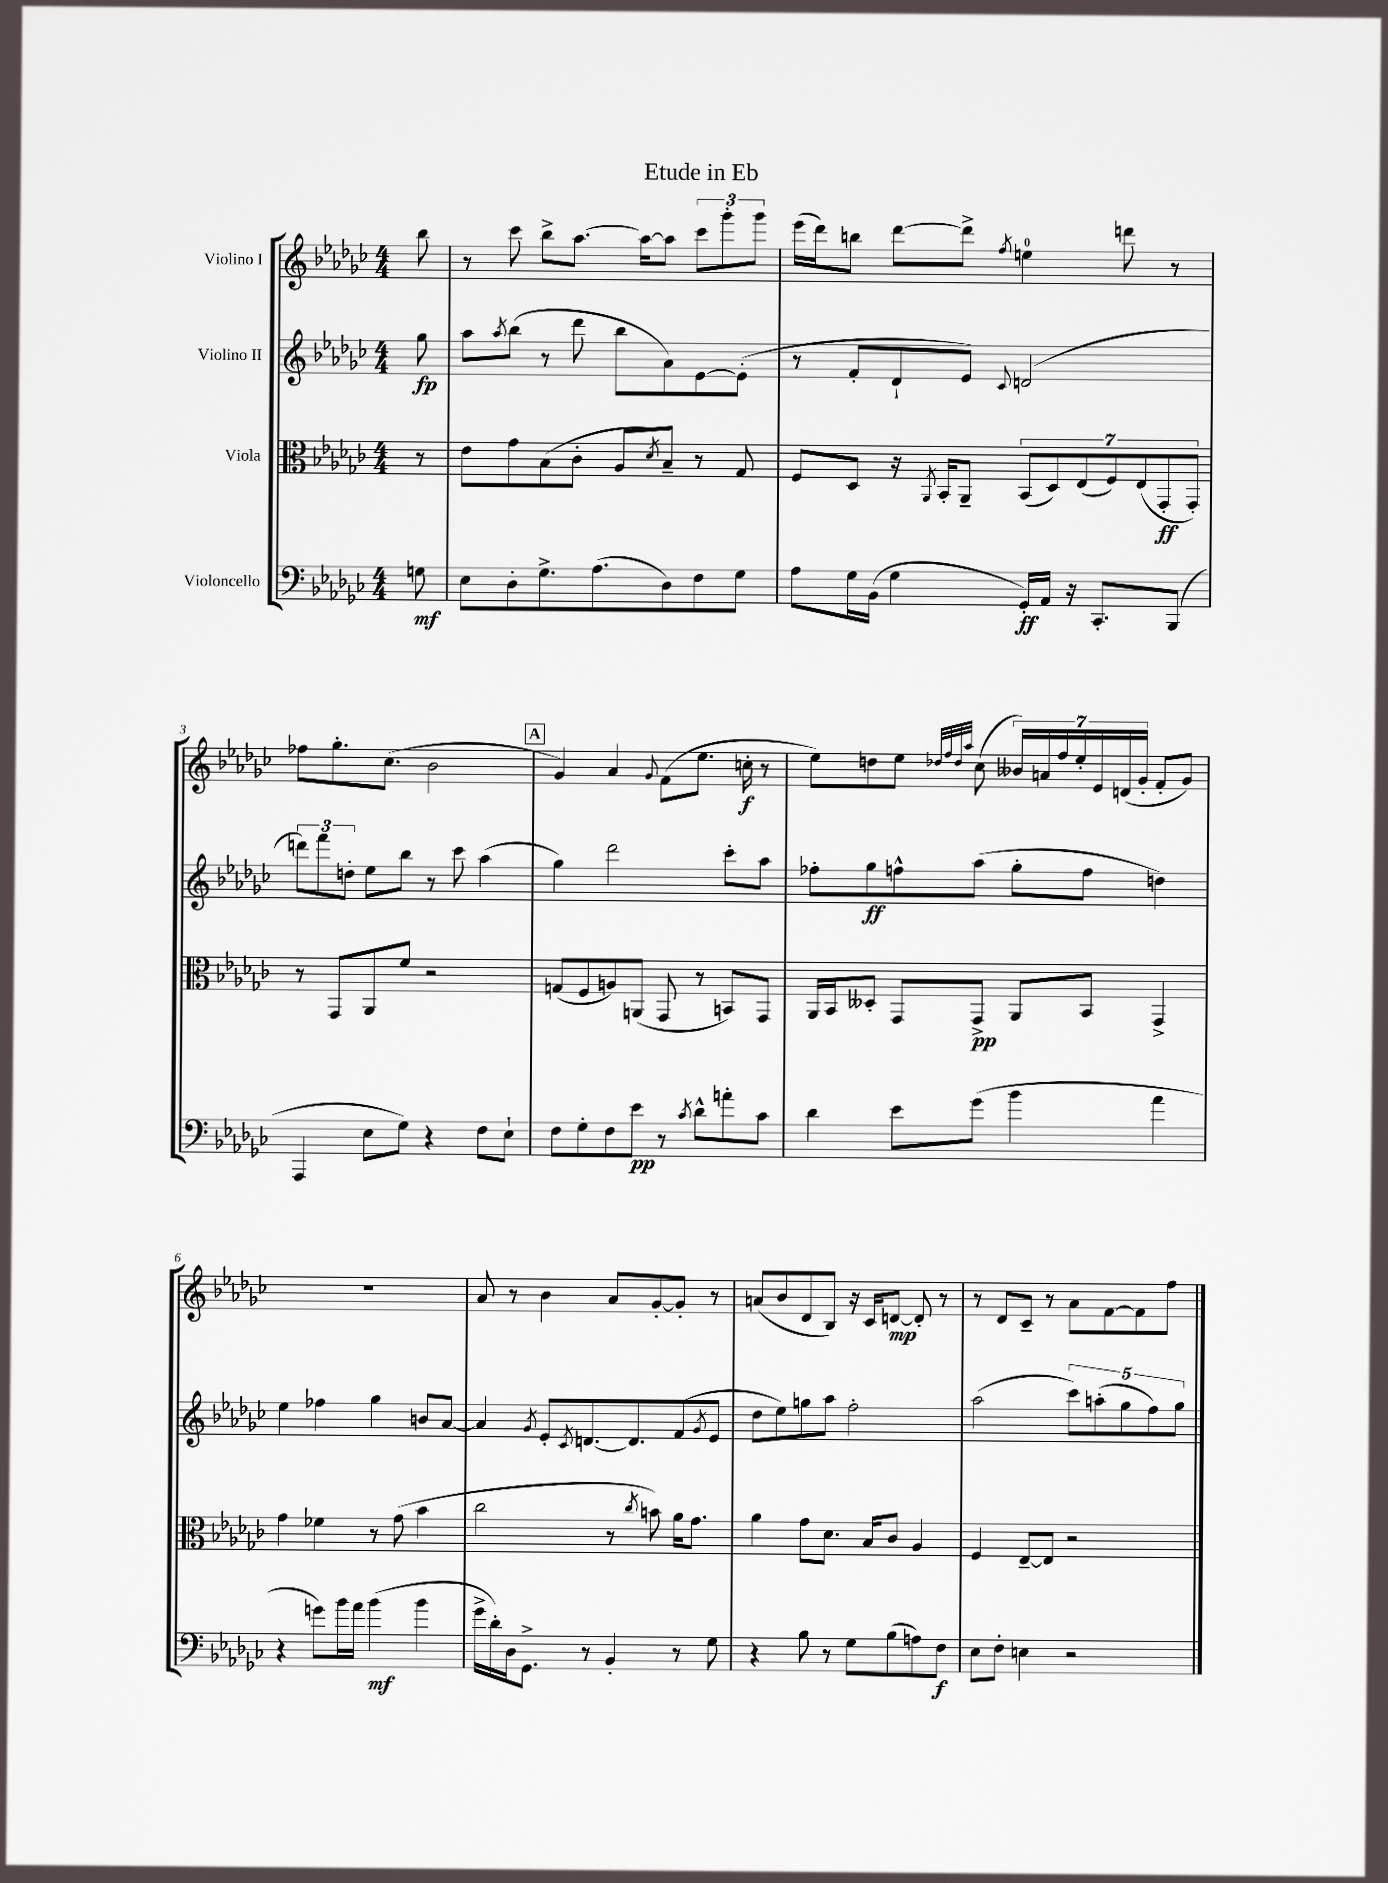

**kern	**kern	**kern	**kern
*staff4	*staff3	*staff2	*staff1
*clefF4	*clefC3	*clefG2	*clefG2
*k[b-e-a-d-g-c-]	*k[b-e-a-d-g-c-]	*k[b-e-a-d-g-c-]	*k[b-e-a-d-g-c-]
*M4/4	*M4/4	*M4/4	*M4/4
8G	8r	8gg-	8bb-
=	=	=	=
8E-	8e-	8aa-	8r
.	.	8qaa-	.
8D-'	8g-	(8bb-	8ccc-
8.G-^	(8B-	8r	8bb-^
.	8c-'	8ddd-	[8.aa-
(8.A-	.	.	.
.	8A-	8bb-	.
.	.	.	16aa-_
.	8qd-	.	.
8D-)	8B-~)	8a-)	8aa-]
8F	8r	[8e-	12ccc-
.	.	.	12ggg-'
8G-	8G-	(8e-']	.
.	.	.	12ggg-
=	=	=	=
8A-	8F	8r	(16eee-
.	.	.	16ddd-)
16G-	8D-	8f'	8bb
(16BB-	.	.	.
4G-	16r	8d-`	[8ddd-
.	8qAA-	.	.
.	16BB-'	.	.
.	8AA-~	8e-)	8ddd-^]
.	.	8qqc-	8qff
16GG-')	(14BB-	(2d	4ee
16AA-	.	.	.
.	14D-)	.	.
16r	.	.	.
.	(14E-	.	.
8.CC-'	.	.	.
.	14F)	.	.
.	.	.	8ddd
.	(14E-	.	.
.	14GG-'	.	.
(8BBB-	.	.	8r
.	14GG-')	.	.
=	=	=	=
4AAA-	8r	12ddd)	8ff-
.	.	12fff	.
.	8GG-	.	8.gg-'
.	.	12dd'	.
8E-	8AA-	8ee-	.
.	.	.	(8.cc-
8G-)	8f	8bb-	.
4r	2r	8r	2b-
.	.	8ccc-	.
8F	.	(4aa-	.
8E-`	.	.	.
=	=	=	=
8F	(8G	4gg-)	4g-)
8G-'	8F	.	.
8F	8A)	2ddd-	4a-
8e-	(8AA	.	.
.	.	.	8qqg-
8r	8GG-	.	(8f
8qc-	.	.	.
8d-^^	8r	.	8.ee-
8a'	8BB)	8ccc-'	.
.	.	.	16cc'
8c-	8GG-	8aa-	8r
=	=	=	=
4d-	16AA-	8ff-'	8ee-)
.	16BB-	.	.
.	8D--'	8gg-	8dd
8e-	8GG-	8ff^^	8ee-
.	.	.	32qqdd-
.	.	.	32qqff
.	.	.	32qqdd-
.	.	.	32qqaa-
(8g-	8GG-^	(8aa-	(8cc-
4b-	8AA-	8gg-'	28b--)
.	.	.	28a
.	.	.	28ff
.	.	.	28ee-'
.	8BB-	8ff	.
.	.	.	28e-
.	.	.	(28d
.	.	.	28g-'
4a-	4GG-^	4dd)	8f'
.	.	.	8g-)
=	=	=	=
4r	4g-	4ee-	1r
8g)	4f-	4ff-	.
16b-	.	.	.
16a-	.	.	.
(4b-	8r	4gg-	.
.	(8g-	.	.
4b-	4b-	8b	.
.	.	[8a-	.
=	=	=	=
16g-^	2cc-	4a-]	8a-
16d-')	.	.	.
16D-	.	.	8r
8.GG-^	.	.	.
.	.	8qg-	.
.	.	8e-'	4b-
.	.	8qc-	.
8r	.	[8.d	.
4BB-'	8r	.	8a-
.	.	8.d]	.
.	8qcc-	.	.
.	8b)	.	[8g-'
8r	16a-	(8f	8g-']
.	8.g-	.	.
.	.	8qg-	.
8G-	.	8e-	8r
=	=	=	=
4r	4a-	8dd-	(8a
.	.	8ee-)	8b-
8B-	8g-	8gg	8d-
8r	8.d-	8aa-	8B-)
8G-	.	2ff'	16r
.	16B-	.	16c-
(8B-	8c-	.	[8d
8A)	4A-	.	8d']
8F	.	.	8r
=	=	=	=
8E-	4F	(2aa-	8r
8F'	.	.	8d-
4E	[8E-~	.	8c-~
.	8E-]	.	8r
2r	2r	10ccc-)	8a-
.	.	(10aa'	.
.	.	.	[8f
.	.	10gg-	.
.	.	.	8f]
.	.	10ff)	.
.	.	.	8ff
.	.	10gg-	.
==	==	==	==
*-	*-	*-	*-
